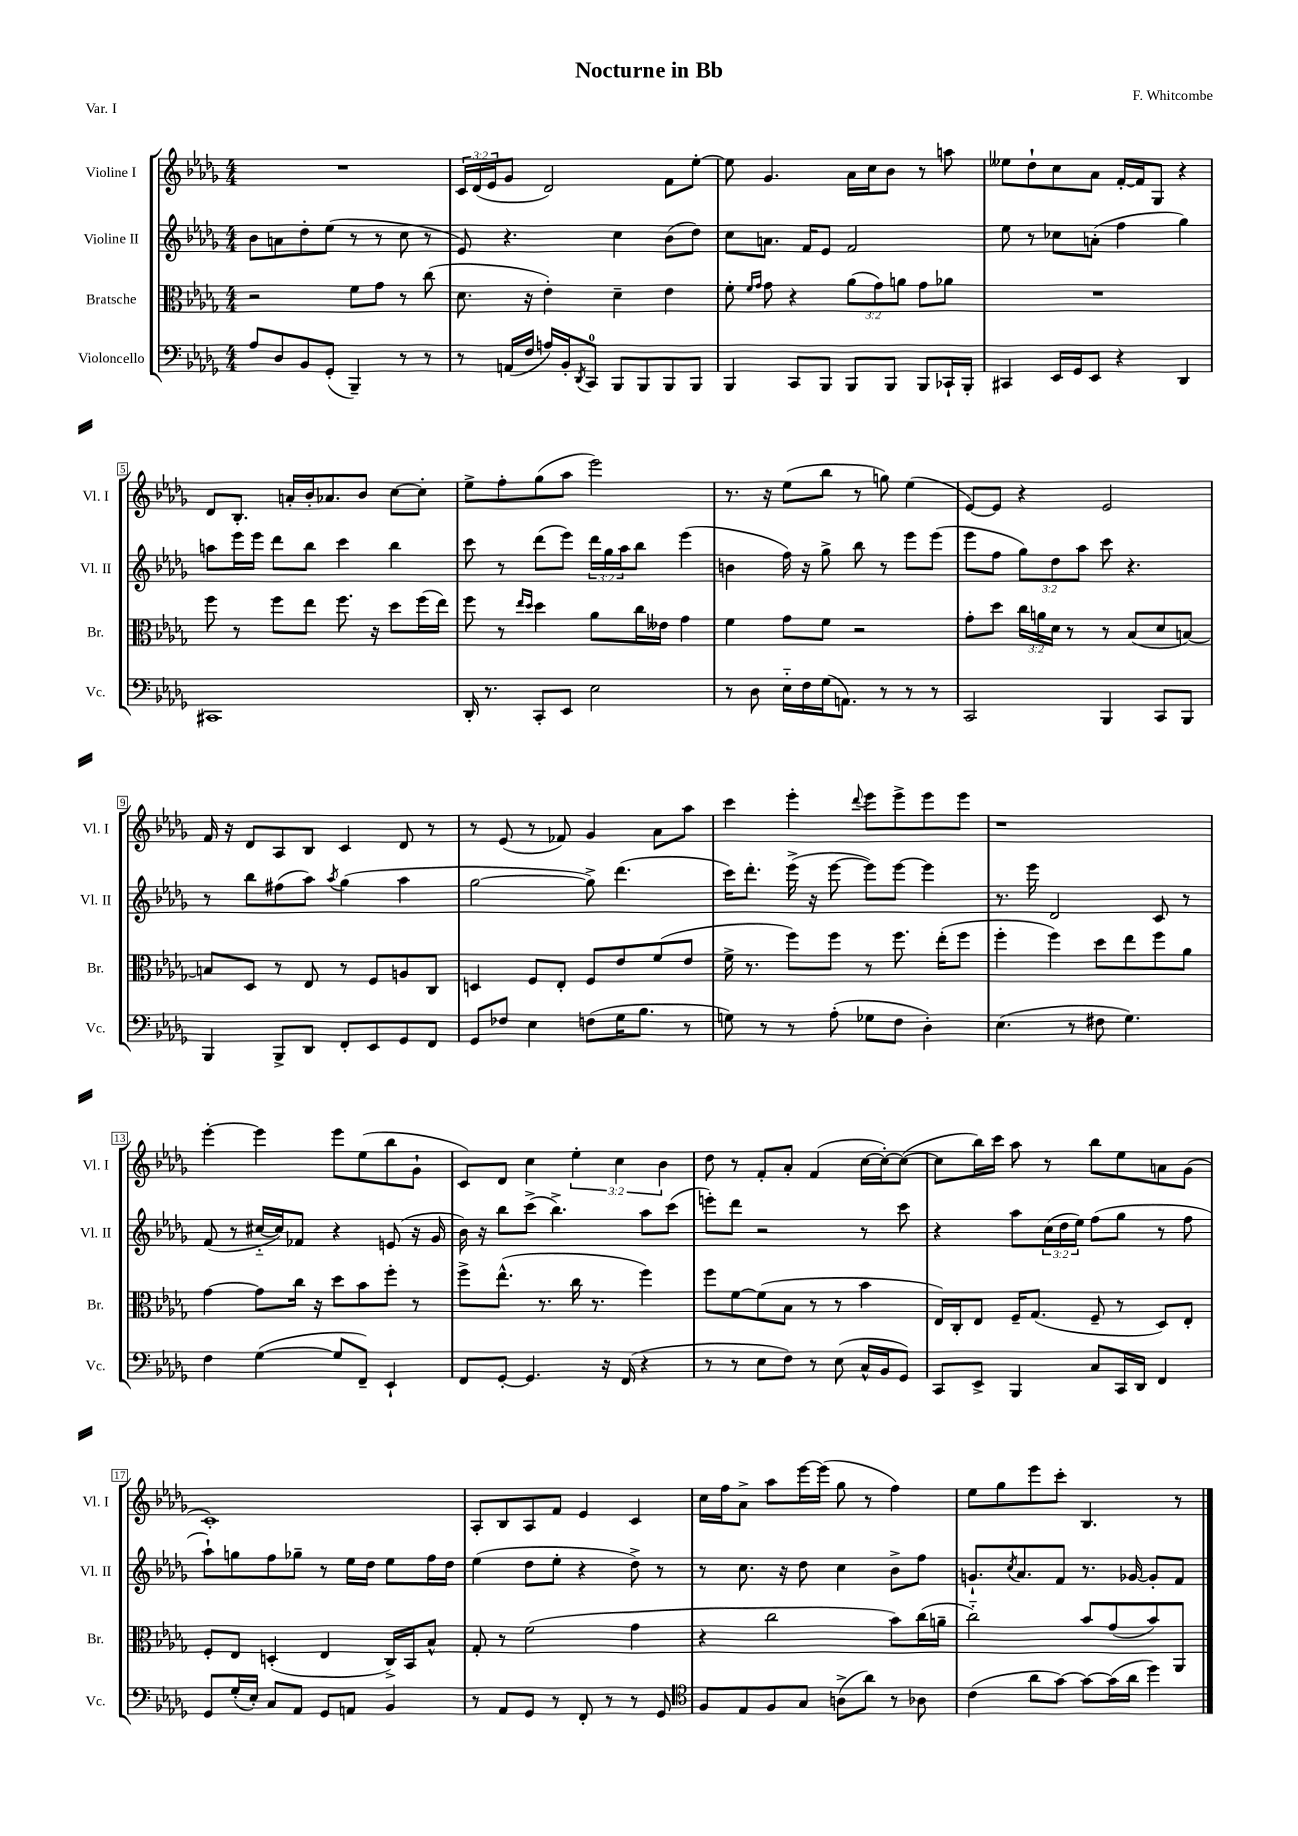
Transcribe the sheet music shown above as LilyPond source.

\header { title = "Nocturne in Bb" composer = "F. Whitcombe" piece = "Var. I" }
<<
\new StaffGroup <<
\new Staff = "s0" \with { instrumentName = "Violine I" shortInstrumentName = "Vl. I" } {
    \clef treble \key des \major \numericTimeSignature \time 4/4 \override Staff.TupletNumber.text = #tuplet-number::calc-fraction-text
    R1 |
    \tuplet 3/2 { c'16 des'16( ees'16 } ges'8 des'2) f'8 ees''8~-. |
    ees''8 ges'4. aes'16 c''16 bes'8 r8 a''8 |
    eeses''8 des''8-! c''8 aes'8 f'16~-. f'16 ges8 r4 |
    des'8 bes8.-. a'16-. bes'16-. aes'8. bes'8 c''8~ c''8-. |
    ees''8-> f''8-. ges''8( aes''8 ees'''2) |
    r8. r16 ees''8( bes''8 r8 g''8) ees''4( |
    ees'8~) ees'8 r4 ees'2 |
    f'16 r16 des'8 aes8 bes8 c'4 des'8 r8 |
    r8 ees'8( r8 fes'8) ges'4 aes'8 aes''8 |
    c'''4 ees'''4-. \appoggiatura { des'''8 } ees'''8 ees'''8-> ees'''8 ees'''8 |
    r1 |
    ees'''4~-. ees'''4 ees'''8 ees''8( bes''8 ges'8-! |
    c'8) des'8 c''4 \tuplet 3/2 { ees''4-. c''4 bes'4 } |
    des''8 r8 f'8-. aes'8-. f'4( c''16~ c''16~-.) c''8~( |
    c''8 bes''16) c'''16 aes''8 r8 bes''8 ees''8 a'8 ges'8( |
    c'1-.) |
    aes8-. bes8 aes8 f'8 ees'4 c'4 |
    c''16 f''16 aes'8-> aes''8 ees'''16~ ees'''16( ges''8 r8 f''4) |
    ees''8 ges''8 ees'''8 c'''8-. bes4. r8 \bar "|." |
}
\new Staff = "s1" \with { instrumentName = "Violine II" shortInstrumentName = "Vl. II" } {
    \clef treble \key des \major \numericTimeSignature \time 4/4 \override Staff.TupletNumber.text = #tuplet-number::calc-fraction-text
    bes'8 a'8 des''8-. ees''8( r8 r8 c''8 r8 |
    ees'8) r4. c''4 bes'8( des''8) |
    c''8 a'8. f'16 ees'8 f'2 |
    ees''8 r8 ces''8 a'8-.( f''4 ges''4) |
    a''8 ees'''16 ees'''16 des'''8 bes''8 c'''4 bes''4 |
    c'''8 r8 des'''8( ees'''8) \tuplet 3/2 { des'''16 ges''16 aes''16 } bes''8 ees'''4( |
    b'4 f''16) r16 ges''8-> bes''8 r8 ees'''8 ees'''8( |
    ees'''8 f''8 \tuplet 3/2 { ges''8) des''8 aes''8 } c'''8 r4. |
    r8 bes''8 fis''8( aes''8) \acciaccatura { aes''8 } ges''4( aes''4 |
    ges''2~ ges''8->) des'''4.( |
    c'''16) des'''8.-. ees'''16->( r16 ees'''8~ ees'''8) ees'''8~ ees'''4 |
    r8. ees'''16 des'2 c'8 r8 |
    f'8( r8 cis''16~-_ cis''16) fes'8 r4 e'8( r16 ges'16 |
    bes'16) r16 bes''8 c'''8->( bes''4.->) aes''8 c'''8( |
    e'''8-.) des'''8 r2 r8 c'''8 |
    r4 aes''8 \tuplet 3/2 { c''16( des''16 ees''16) } f''8( ges''8 r8 f''8 |
    aes''8-!) g''8 f''8 ges''8-- r8 ees''16 des''16 ees''8 f''16 des''16 |
    ees''4( des''8 ees''8-. r4 des''8->) r8 |
    r8 c''8. r16 des''8 c''4 bes'8-> f''8 |
    g'8.-! \acciaccatura { c''8 } aes'8. f'8 r8. ges'16~ ges'8-. f'8 \bar "|." |
}
\new Staff = "s2" \with { instrumentName = "Bratsche" shortInstrumentName = "Br." } {
    \clef alto \key des \major \numericTimeSignature \time 4/4 \override Staff.TupletNumber.text = #tuplet-number::calc-fraction-text
    r2 f'8 ges'8 r8 c''8( |
    des'8. r16 ees'4-.) des'4-- ees'4 |
    f'8-. \grace { f'16 ges'16 } ges'8 r4 \tuplet 3/2 { aes'8( ges'8) a'8 } ges'8 aes'8 |
    R1 |
    f''8 r8 f''8 ees''8 f''8. r16 des''8 f''16( ees''16) |
    f''8 r8 \grace { ees''16 des''16 } des''4 aes'8 c''16 eeses'16 ges'4 |
    f'4 ges'8 f'8 r2 |
    ges'8-. des''8 \tuplet 3/2 { c''16 a'16 des'16 } r8 r8 bes8( des'8 b8~) |
    b8 des8 r8 ees8 r8 f8 a8 c8 |
    d4 f8 ees8-. f8 ees'8 f'8( ees'8 |
    f'16-> r8. f''8) f''8 r8 f''8. ees''16-.( f''8 |
    f''4-. f''4) des''8 ees''8 f''8 aes'8 |
    ges'4~ ges'8 c''16 r16 des''8 bes'8 f''8-. r8 |
    f''8-> ees''8.-^( r8. c''16 r8. f''4) |
    f''8 f'8~ f'8( bes8 r8 r8 bes'4 |
    ees16) c16-. ees8 f16-- ges8.( f8-- r8 des8) ees8-. |
    f8-. ees8 d4-.( ees4 c16->) bes,16 bes8-^ |
    ges8-. r8 f'2( ges'4 |
    r4 c''2 bes'8) c''16( a'16-- |
    c''2-_) bes'8 ges'8( bes'8) aes,8 \bar "|." |
}
\new Staff = "s3" \with { instrumentName = "Violoncello" shortInstrumentName = "Vc." } {
    \clef bass \key des \major \numericTimeSignature \time 4/4
    aes8 des8 bes,8 ges,8-.( bes,,4--) r8 r8 |
    r8 a,16( f16 a16) bes,16-. \acciaccatura { des,8 } c,8-0 bes,,8 bes,,8 bes,,8 bes,,8 |
    bes,,4 c,8 bes,,8 bes,,8 bes,,8 bes,,8 ces,16-! bes,,16-. |
    cis,4 ees,16 ges,16 ees,8 r4 des,4 |
    cis,1 |
    des,16-. r8. c,8-. ees,8 ees2 |
    r8 des8 ees16-_ f16 ges16( a,8.) r8 r8 r8 |
    c,2 bes,,4 c,8 bes,,8 |
    bes,,4 bes,,8-> des,8 f,8-. ees,8 ges,8 f,8 |
    ges,8 fes8 ees4 f8( ges16 bes8. r8 |
    g8) r8 r8 aes8-.( ges8 f8 des4-.) |
    ees4.( r8 fis8 ges4.) |
    f4 ges4~( ges8 f,8--) ees,4-! |
    f,8 ges,8~-. ges,4. r16 f,16( r4 |
    r8 r8 ees8 f8) r8 ees8( c16-^ bes,16 ges,8) |
    c,8 ees,8-> bes,,4 c8 c,16 des,16 f,4 |
    ges,8 ges16-.( ees16-.) c8 aes,8 ges,8 a,8 bes,4 |
    r8 aes,8 ges,8 r8 f,8-. r8 r8 ges,8 |
    \clef tenor f8 ees8 f8 ges8 a8->( aes'8) r8 aes8 |
    c'4( aes'8 ges'8~) ges'8~ ges'16( aes'16 des''4) \bar "|." |
}
>>
>>
\layout { \context { \Score \override BarNumber.stencil = #(make-stencil-boxer 0.1 0.3 ly:text-interface::print) } }
